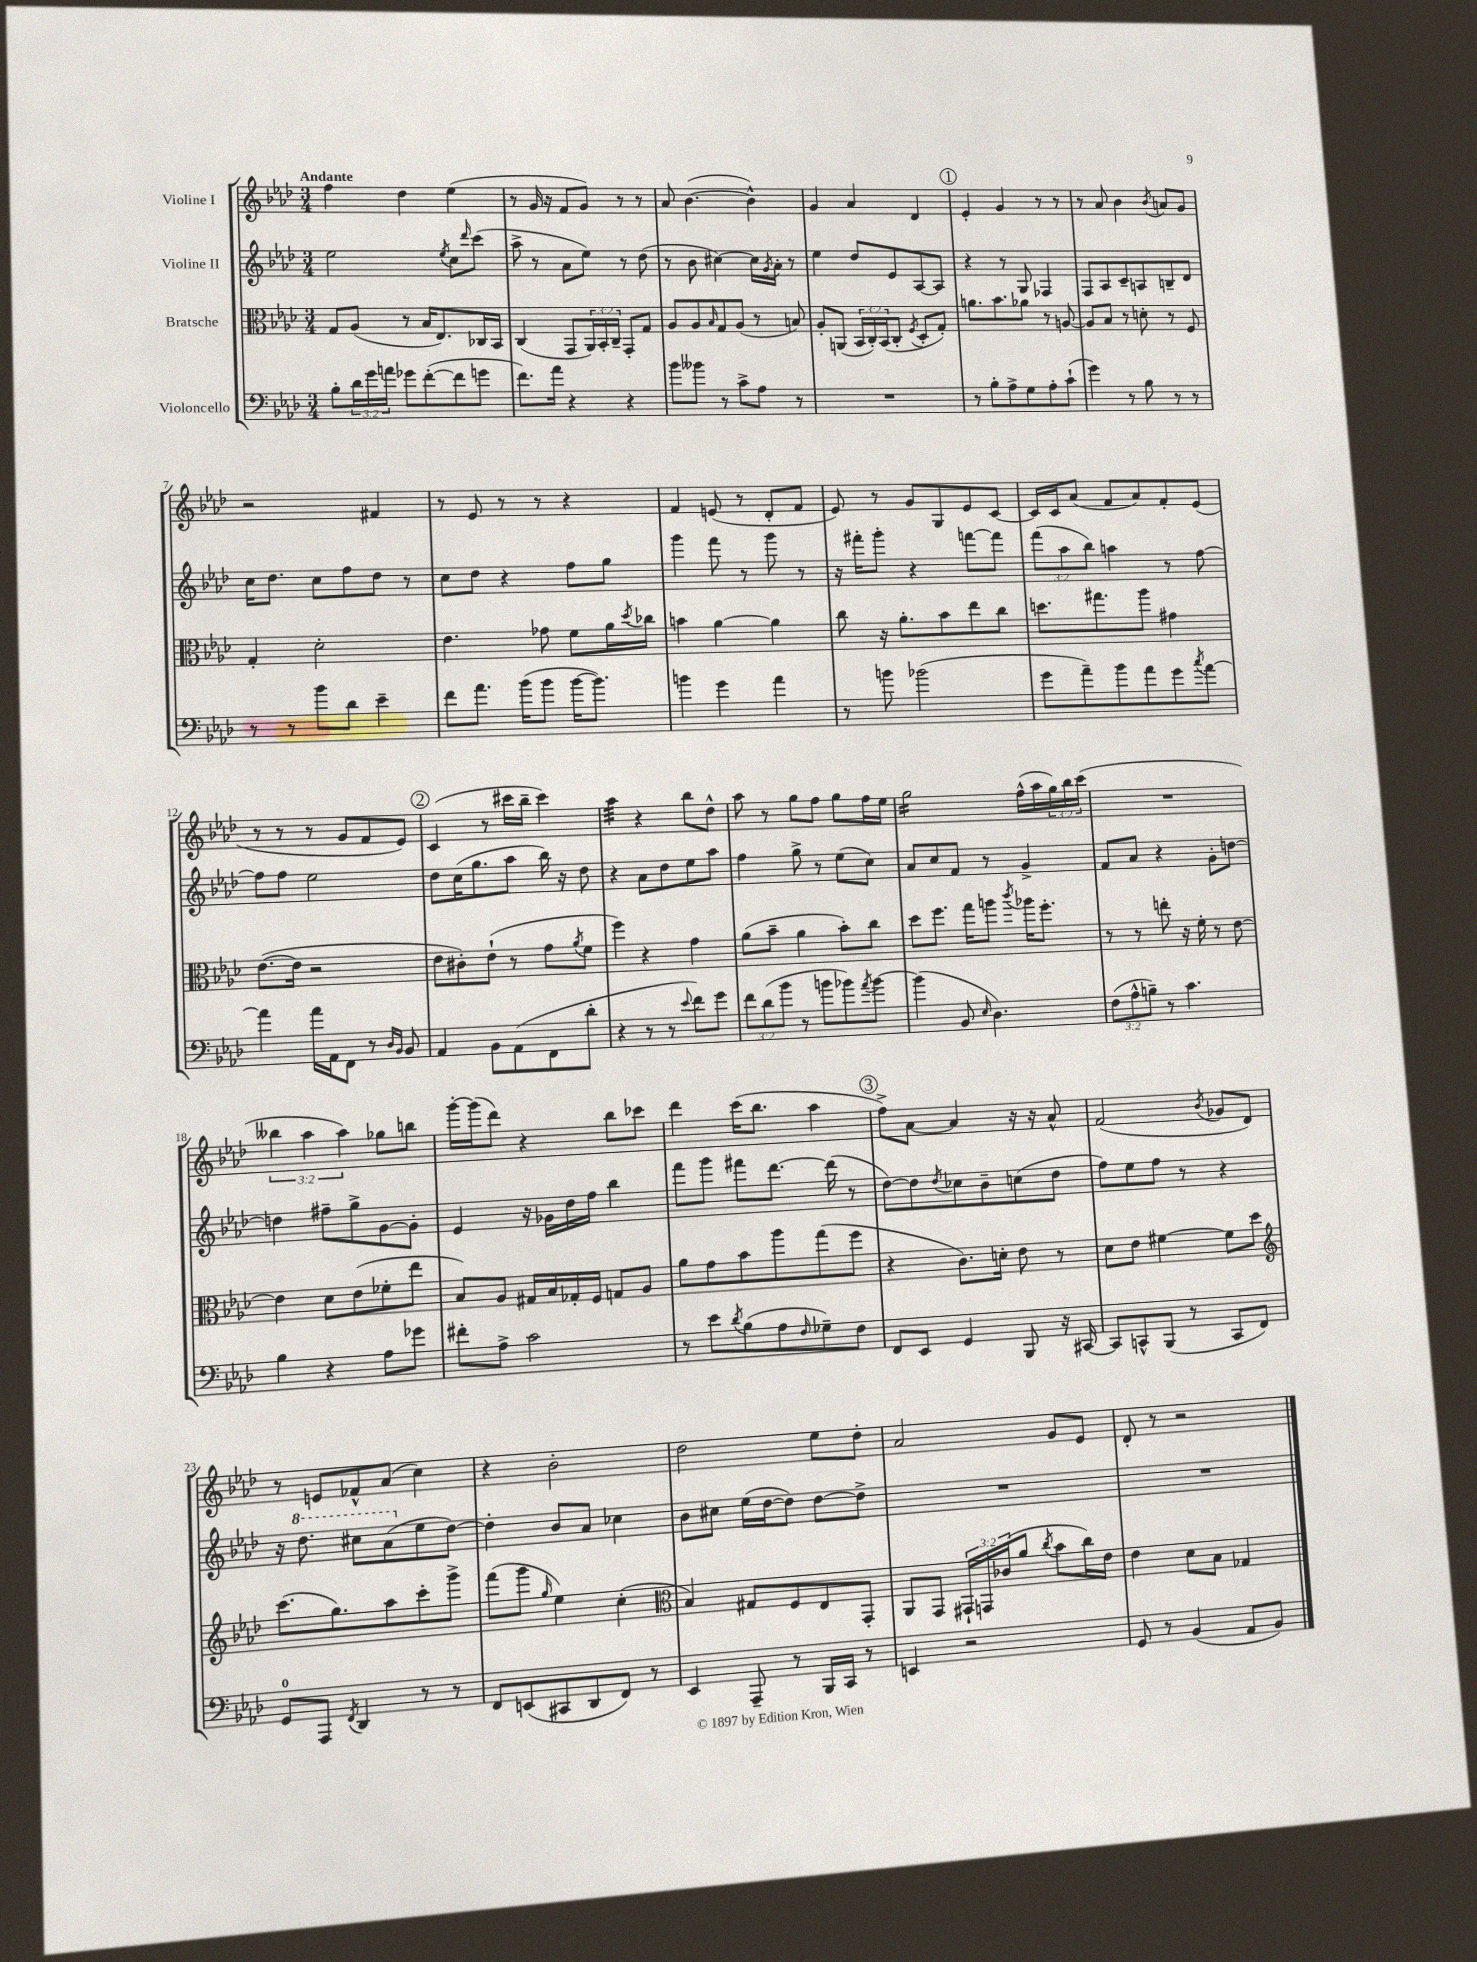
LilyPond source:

<<
\new StaffGroup <<
\new Staff = "s0" \with { instrumentName = "Violine I" } {
    \clef treble \key aes \major \numericTimeSignature \time 3/4 \override Staff.TupletNumber.text = #tuplet-number::calc-fraction-text \tempo "Andante"
    f''4 des''4 ees''4( |
    r8 g'16 r16 f'8 g'8) r8 r8 |
    aes'8 bes'4.~( bes'4-^) |
    g'4 aes'4 des'4 |
    \mark \markup { \circle "1" } ees'4-. g'4 r8 r8 |
    r8 aes'8 bes'4 \acciaccatura { bes'8 } a'8 g'8 |
    r2 fis'4 |
    r8 ees'8 r8 r8 r4 |
    f'4 e'8( r8 des'8-. f'8 |
    ees'8) r8 g'8 g8 ees'8 c'8~ |
    c'16 c'16 aes'8( f'8 aes'8) f'8-. ees'8( |
    r8 r8 r8 g'8 f'8 ees'8) |
    \mark \markup { \circle "2" } c'4( r8 cis'''16 bes''16-- cis'''4) |
    aes''4:32 r4 bes''8 des''8-^ |
    aes''8 r8 g''8 f''8 g''8 f''16 ees''16 |
    g''2:16 f''16-^( aes''16 \tuplet 3/2 { g''16) bes''16 c'''16( } |
    R2. |
    \tuplet 3/2 { beses''4 aes''4 aes''4) } ges''8 b''8 |
    g'''16~-. g'''16( des'''8) r4 bes''8 ces'''8 |
    des'''4 c'''16( bes''8. aes''4 |
    \mark \markup { \circle "3" } f''8->) aes'8~ aes'4 r16 r16 aes'8-^ |
    f'2( \acciaccatura { bes'8 } ges'8 des'8) |
    r8 e'8 fes'8-^ aes'8( c''4) |
    r4 bes'2-. |
    des''2 ees''8 des''8-. |
    aes'2 g'8 ees'8 |
    des'8-. r8 r2 \bar "|." |
}
\new Staff = "s1" \with { instrumentName = "Violine II" } {
    \clef treble \key aes \major \numericTimeSignature \time 3/4 \override Staff.TupletNumber.text = #tuplet-number::calc-fraction-text
    ees''2 \acciaccatura { ees''8 } c''8 \grace { des'''16 } c'''8( |
    aes''8-> r8 aes'8 ees''8) r8 des''8( |
    r8 bes'8 cis''4~) cis''16 \acciaccatura { g'8 } aes'16-. r8 |
    ees''4 des''8 ees'8 aes8~ aes8 |
    \mark \markup { \circle "1" } r4 r8 g8 fes4 |
    f8 aes8 c'8-- a8 b8-- des'8 |
    c''16 des''8. c''8 f''8 des''8 r8 |
    c''8 des''8 r4 f''8 g''8 |
    g'''4 f'''8 r8 g'''8 r8 |
    r16 fis'''16-. g'''8-. r4 f'''8~ f'''8 |
    \tuplet 3/2 { f'''8( aes''8 bes''8) } a''4 r8 f''8~ |
    f''8 f''8 ees''2 |
    \mark \markup { \circle "2" } des''8 c''16( g''8. aes''8 bes''16) r16 des''8 |
    r4 aes'8 des''8 ees''8 aes''8 |
    f''4 g''8-> r8 ees''8( c''8) |
    aes'8 c''8 f'8 r8 g'4-> |
    f'8 aes'8 r4 g'8-. d''8~ |
    d''4 fis''8-- g''8-> g'8~ g'8-. |
    ees'4 r16 ges'16 des''16 f''16 bes''4 |
    f'''8 g'''8 fis'''8 des'''8.~ des'''16( r8 |
    \mark \markup { \circle "3" } des''8~) des''8 \acciaccatura { des''8 } ces''8 bes'8-- c''8( des''8 |
    f''8) ees''8 f''8 r8 r4 |
    r16 \ottava #1 des'''8. cis'''8 aes''8( \ottava #0 ees''8 des''8~) |
    des''4-. bes'8 aes'8 ces''4 |
    bes'8 cis''8 ees''16( des''16~ des''8) des''8~ des''8-> |
    R2. |
    R2. \bar "|." |
}
\new Staff = "s2" \with { instrumentName = "Bratsche" } {
    \clef alto \key aes \major \numericTimeSignature \time 3/4 \override Staff.TupletNumber.text = #tuplet-number::calc-fraction-text
    g8 aes8( r8 bes16 ees8.) ces16 bes,16 |
    c4( g,8 \tuplet 3/2 { aes,16) bes,16-. c16-- } g,8-. g8 |
    aes8 aes8 \grace { bes16 } g8 aes8( r8 b8) |
    aes8-. a,8( \tuplet 3/2 { bes,16 c16-.) bes,16( } c8-. \acciaccatura { f8 } des8-. g8-.) |
    \mark \markup { \circle "1" } a'8. bes'8. aes'8 r8 a8~ |
    a8 bes8 r8 d'8-. r8 f8 |
    g4-. des'2-. |
    ees'4. ges'8 f'8 aes'16 \acciaccatura { des''8 } ces''16 |
    b'4 aes'4~ aes'4 |
    c''8 r16 aes'8.-. bes'8 ees''8 c''8 |
    d''8. gis''8. aes''8 gis'4 |
    ees'8.~( ees'16 r2 |
    \mark \markup { \circle "2" } ees'8 cis'8-.) ees'8-!( r8 g'8 \acciaccatura { aes'8 } f'8 |
    f''4) r4 g'4 |
    aes'8( bes'8-- aes'4 bes'8-.) c''8 |
    des''8 f''8. g''16 a''8 \acciaccatura { c'''8 } aes''16 f''8.-. |
    r8 r8 e''8-. r16 f'16-. r8 ees'8~ |
    ees'4 des'8 ees'8( fes'8-. ees''8 |
    bes8) aes8 gis16 bes16 ges16-. f16 g8 aes8 |
    aes'8 g'8 bes'8 aes''8 g''8( f''8 |
    \mark \markup { \circle "3" } r4 c'8.) d'16-. ees'8 r8 |
    des'8 ees'8 fis'4~ fis'8 des''8 |
    \clef treble c'''8.( g''8.) aes''8 c'''8-. g'''8-> |
    f'''8( g'''8 \grace { g''16 } ees''4) c''4-.( |
    \clef alto bes4) gis8 f8 ees8 g,8-. |
    aes,8 g,8 \tuplet 3/2 { gis,16-! g,16 ces'16( } aes'8 \acciaccatura { c''8 } bes'8 c''16) ees'16 |
    ees'4 des'8 bes8 ges4 \bar "|." |
}
\new Staff = "s3" \with { instrumentName = "Violoncello" } {
    \clef bass \key aes \major \numericTimeSignature \time 3/4 \override Staff.TupletNumber.text = #tuplet-number::calc-fraction-text
    bes8-. \tuplet 3/2 { des'16 g'16 a'16 } ges'8 f'8~-.( f'8 g'8 |
    f'8.) aes'16 r4 r4 |
    bes'8 beses'8 r8 c'8-> aes8 r8 |
    R2. |
    \mark \markup { \circle "1" } r8 bes8-. aes8-> g8 aes8-. c'8-!( |
    g'4) r8 bes8 r8 r8 |
    r8 r8 bes'8 des'8 ees'4-- |
    f'8 aes'8. bes'16( bes'8 bes'16~ bes'8.) |
    b'4 g'4 aes'4 |
    r8 b'8 bes'2( |
    g'8 aes'8--) bes'8 aes'8 g'8 \acciaccatura { c''8 } aes'8~ |
    aes'4 aes'16 aes,16 f,8 r8 \grace { des16 bes,16 } bes,8 |
    \mark \markup { \circle "2" } aes,4 bes,8 aes,8( f,8 des'8-. |
    r4 r8 r8 \appoggiatura { ees'8 } f'8) g'8 |
    \tuplet 3/2 { f'8 des'8( bes'8 } r8 b'8 bes'8) \acciaccatura { aes'8 } bes'8~ |
    bes'4( bes,8 \grace { ees16 } des4.) |
    \tuplet 3/2 { f8( aes8-^ b8--) } r8 c'4. |
    bes4 r4 aes8 ges'8 |
    fis'8-. aes8-> c'2 |
    r8 ees'8 \acciaccatura { des'8 } bes8( aes8 \grace { f16 } ges8--) f8 |
    \mark \markup { \circle "3" } f,8 ees,8 g,4 bes,,8 r16 cis,16~ |
    cis,8 c,8-^ bes,,8( r8 c,8 f,8) |
    g,8-0 aes,,8 \acciaccatura { f,8 } des,4 r8 r8 |
    f,8 e,8( cis,8 des,8 f,8) r8 |
    ees,4 aes,,8-- r8 bes,,16 c,16 r8 |
    e,4 r2 |
    g,8 r8 bes,4( aes,8 bes,8) \bar "|." |
}
>>
>>
